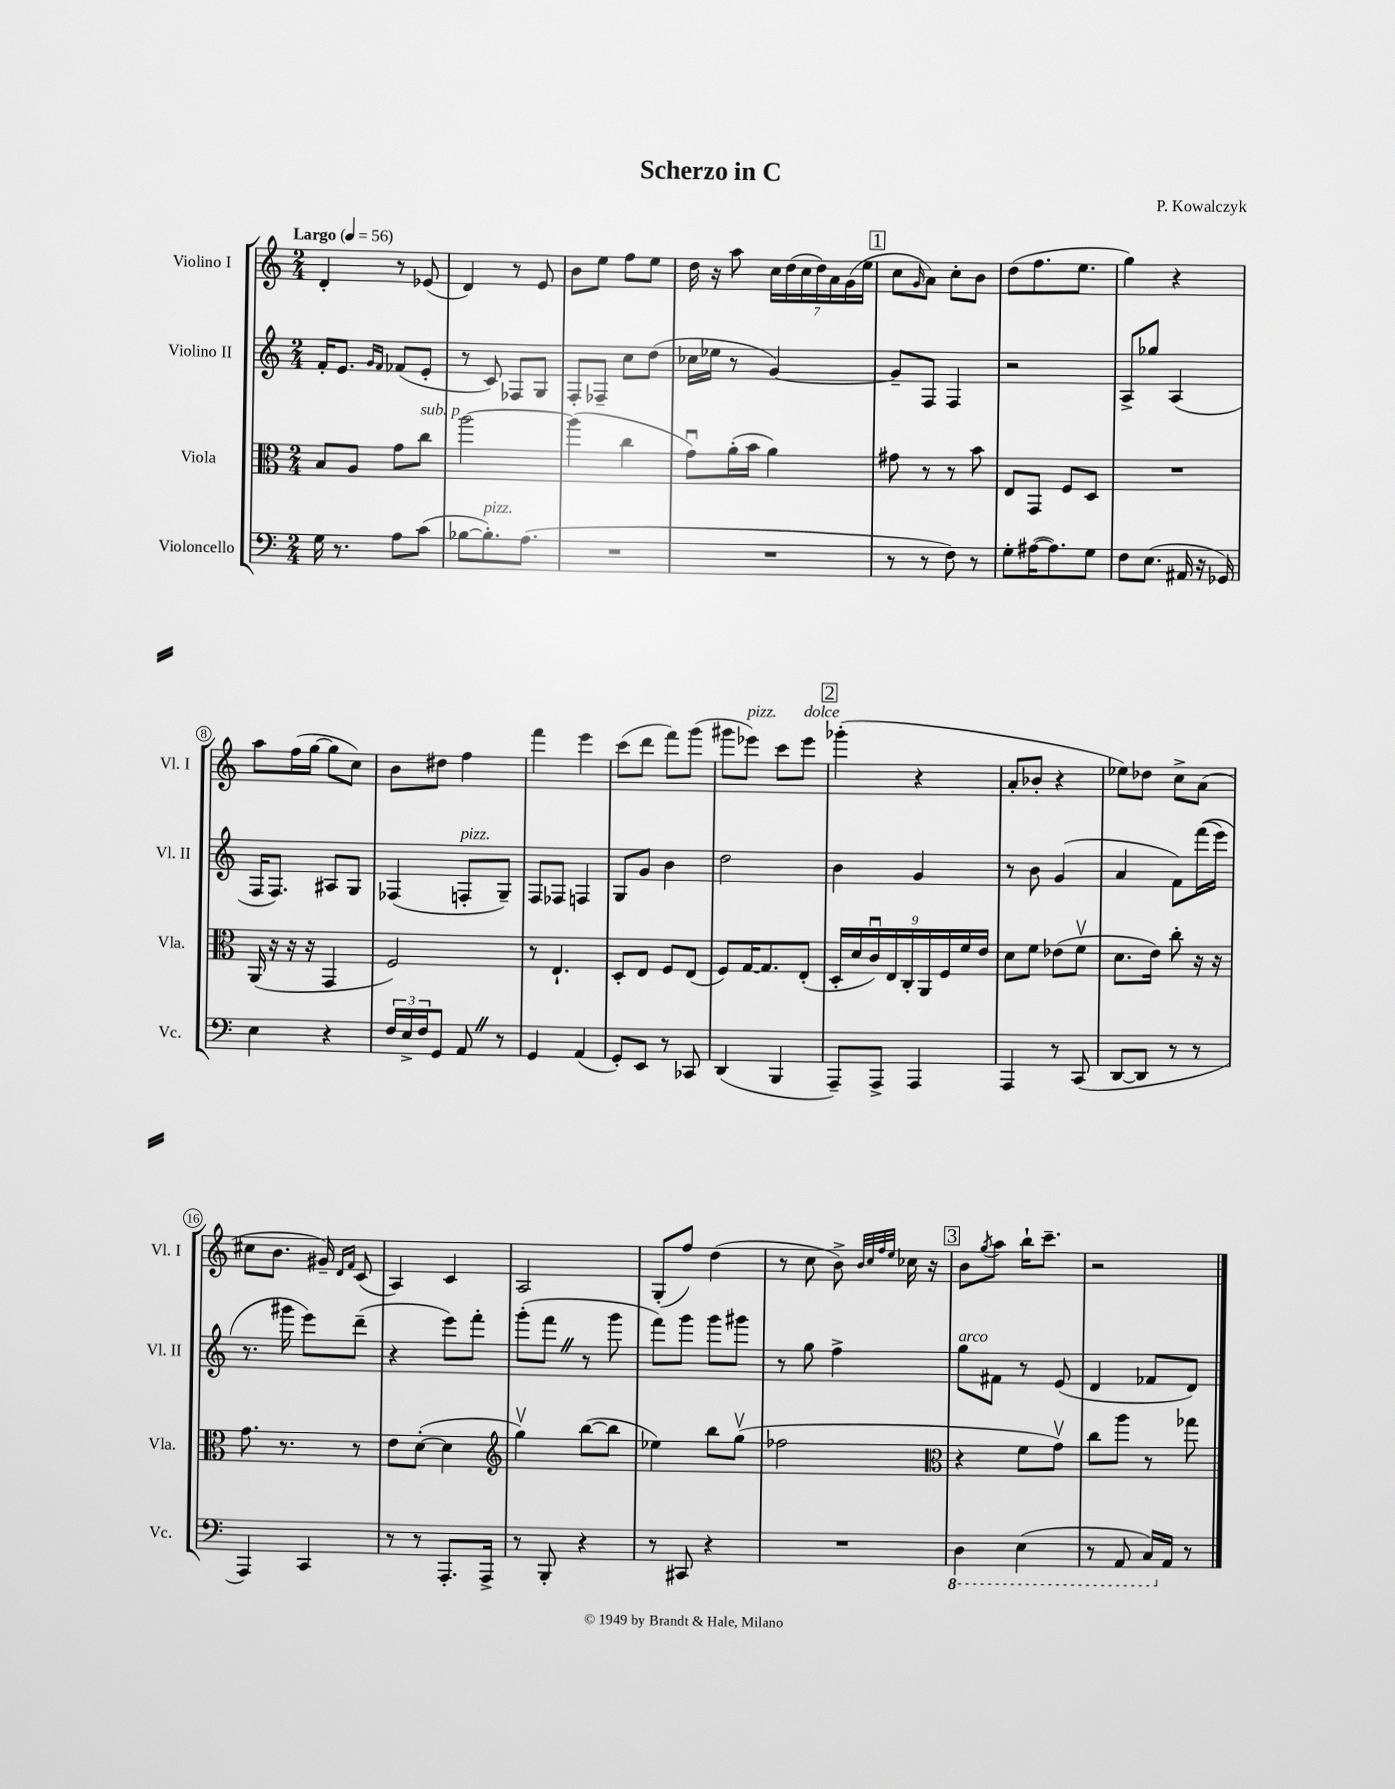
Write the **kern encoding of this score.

**kern	**kern	**kern	**kern
*staff4	*staff3	*staff2	*staff1
*clefF4	*clefC3	*clefG2	*clefG2
*k[]	*k[]	*k[]	*k[]
*M2/4	*M2/4	*M2/4	*M2/4
*MM56	*MM56	*MM56	*MM56
16G	8B	16f'	4d'
8.r	.	8.e	.
.	8A	.	.
.	.	16qqg	.
.	.	16qqf	.
8A	8g	(8f-	8r
(8c	8cc	8e'	(8e-
=	=	=	=
[8B-	[2aa	8r	4d)
8.B-'])	.	8c)	.
.	.	8F-	8r
(8.A	.	.	.
.	.	8G	8e
=	=	=	=
2r	(4aa]	8F'	8b
.	.	8F-~	8ee
.	4cc	8cc	8ff
.	.	(8dd	8ee
=	=	=	=
2r	8gu)	16cc-	16dd
.	.	16ee-	16r
.	(16a'	8r	8aa
.	16b	.	.
.	4a)	[4g)	28cc
.	.	.	(28dd
.	.	.	28cc
.	.	.	28dd)
.	.	.	28a
.	.	.	(28g
.	.	.	28ee
=	=	=	=
8r	8g#	8g~]	8cc
.	.	.	16qqg
8r	8r	8F	8a)
8F)	8r	4F	8cc'
8r	8b	.	8b
=	=	=	=
8G'	8E	2r	(8dd
([16A#	8GG	.	8.ff
8.A#])	.	.	.
.	8F	.	.
.	.	.	8.ee
8G	8D	.	.
=	=	=	=
8F	2r	8A^	4gg)
(8.E	.	8gg-	.
.	.	(4A	4r
16AA#	.	.	.
16r	.	.	.
16GG-)	.	.	.
=	=	=	=
4E	(16AA	16F	8aa
.	16r	8.F)	.
.	16r	.	(16ff
.	16r	.	[16gg
4r	4GG	8A#	8gg]
.	.	8G	8cc)
=	=	=	=
24F	2F)	(4F-	8b
24E^	.	.	.
24F	.	.	.
8GG	.	.	8dd#
8AA	.	8F'	4ff
8r	.	8G~)	.
=	=	=	=
4GG	8r	8F	4fff
.	4.E`	8F-	.
(4AA	.	4F	4eee
=	=	=	=
8GG')	8D'	8G	(8ccc
8EE	8E	8g	8ddd
8r	8F	4b	8fff)
8CC-	(8E	.	(8ggg
=	=	=	=
(4DD	8F)	2dd	8ggg#
.	[16G	.	8eee-)
.	8.G]	.	.
4BBB	.	.	8ccc
.	(8E'	.	8eee-
=	=	=	=
8AAA~)	18D'	4b	(4ggg-'
.	18d	.	.
.	18cu)	.	.
8AAA^	.	.	.
.	18E	.	.
.	18C'	.	.
4AAA	.	4g	4r
.	18AA	.	.
.	18F	.	.
.	18f	.	.
.	18e	.	.
=	=	=	=
4AAA	8d	8r	8a'
.	8f	8b	8b-'
8r	(8e-	(4g	4r
(8CC	8fv	.	.
=	=	=	=
[8DD	8.d	4a	8ee-)
8DD]	.	.	8dd-
.	16e)	.	.
8r	8cc'	8f)	8cc^
8r	16r	&((16fff	(8a
.	16r	16eee)	.
=	=	=	=
4AAA)	8.g	8.r	8cc#
.	.	.	8.b
.	8.r	16ggg#	.
4CC	.	8eee&)	.
.	.	.	16g#~)
.	.	.	16qqd
.	.	.	16qqf
.	8r	(8ddd~	(8c
=	=	=	=
8r	8e	4r	4A)
8r	([8d'	.	.
8.AAA'	4d]	8eee)	4c
.	.	8fff'	.
16AAA^	.	.	.
=	=	=	=
*	*clefG2	*	*
8r	4ggv)	(8ggg'	2A
8BBB'	.	8fff	.
4r	([8bb	8r	.
.	8bb]	8ggg	.
=	=	=	=
8r	4ee-)	8fff)	(8G'
8CC#	.	8ggg	8ff)
4r	8bb	8ggg	(4dd
.	(8ggv	8ggg#	.
=	=	=	=
2r	2ff-	8r	8r
.	.	8gg	8cc
.	.	4ff^	8b^)
.	.	.	32qqb
.	.	.	32qqcc
.	.	.	32qqff
.	.	.	32qqee
.	.	.	16cc-
.	.	.	16r
=	=	=	=
*	*clefC3	*	*
4DD	4r	8gg	8b
.	.	.	8qgg
.	.	8f#	8aa
(4EE	8f	8r	16bb`
.	.	.	8.ccc~
.	8gv)	(8e	.
=	=	=	=
8r	8cc	4d	2r
8AAA	8aa	.	.
16CC)	8r	8f-	.
16AA	.	.	.
8r	8gg-	8d)	.
==	==	==	==
*-	*-	*-	*-
